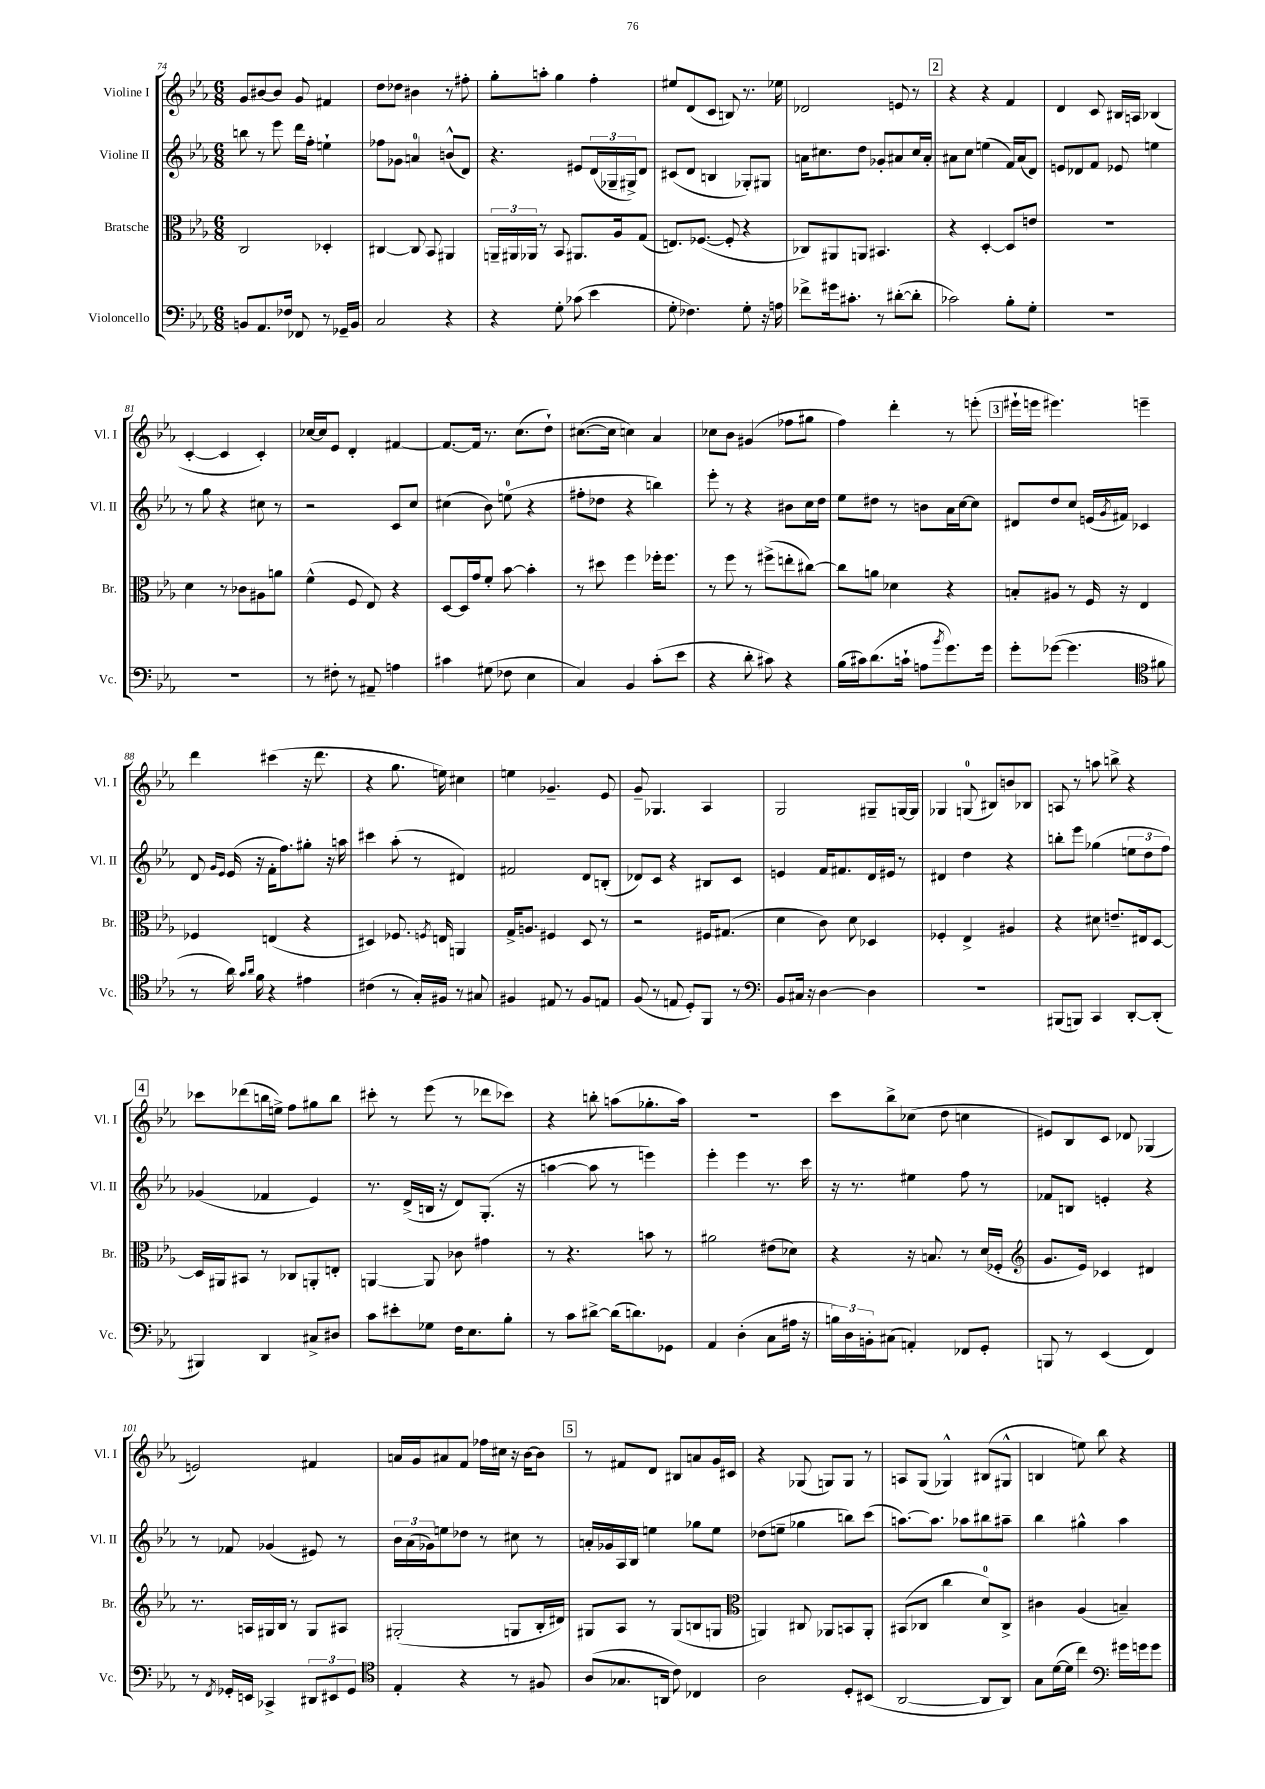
<<
\new StaffGroup <<
\new Staff = "s0" \with { instrumentName = "Violine I" shortInstrumentName = "Vl. I" } {
    \clef treble \key ees \major \numericTimeSignature \time 6/8
    g'8 bis'8~ bis'8 g'8 fis'4 |
    d''8 des''8 bis'4 r8 fis''8-. |
    g''8-. a''8-. g''4 f''4-. |
    eis''8 d'8( c'8 b8) r8. ees''16 |
    des'2 e'8 r8 |
    \mark \markup { \box "2" } r4 r4 f'4 |
    d'4 c'8 bis16 a16 bes4( |
    c'4~-. c'4 c'4-.) |
    ces''16~ ces''16 ees'8 d'4-. fis'4~ |
    fis'8.~ fis'16 r8. c''8.( d''8-!) |
    cis''8.~( cis''16 c''4) aes'4 |
    ces''8 bes'8 gis'4( fes''8 gis''8 |
    f''4) d'''4-. r8 e'''8-.( |
    \mark \markup { \box "3" } eis'''16-! e'''16 eis'''4.) e'''4-- |
    d'''4 cis'''4( r16 d'''8. |
    r4 g''8. e''16) cis''4 |
    e''4 ges'4.-- ees'8 |
    g'8-- ges4. aes4 |
    g2 gis8-- g16~ g16 |
    ges4 g8-0( bis8) b'8 bes8 |
    a8 r8 a''8 b''8-> r4 |
    \mark \markup { \box "4" } ces'''8 des'''8( b''16 e''16->) f''8 gis''8 b''8 |
    cis'''8-. r8 ees'''8( r8 des'''8 ces'''8) |
    r4 b''8-. a''8( ges''8.-. a''16) |
    R2. |
    c'''8 bes''8-> ces''8( d''8 c''4 |
    eis'8) bes8 c'8 des'8 ges4( |
    e'2) fis'4 |
    a'16 g'16 ais'8 f'8 fes''16 cis''16 r16 bes'16~ bes'8 |
    \mark \markup { \box "5" } r8 fis'8 d'8 bis8 a'8 g'16 cis'16 |
    r4 ges8( g8) g8 r8 |
    a8 g8( ges4-^) bis8( gis8-^ |
    b4 e''8) bes''8 r4 \bar "|." |
}
\new Staff = "s1" \with { instrumentName = "Violine II" shortInstrumentName = "Vl. II" } {
    \clef treble \key ees \major \numericTimeSignature \time 6/8
    b''8 r8 ees'''8 d'''16 f''16-. e''4-! |
    fes''8 ges'8 a'4-0 b'8-^( d'8) |
    r4. eis'8 \tuplet 3/2 { d'16( ges16-- gis16->) } d'8 |
    cis'8( d'8 b4 ges8-.) gis8 |
    a'16 cis''8. d''8 ges'8-. ais'8 cis''16 ais'16-. |
    \mark \markup { \box "2" } ais'8 c''8 e''4( f'16) ais'16( d'8) |
    e'8 des'8 f'8 ees'8 e''4 |
    r8 g''8 r4 cis''8 r8 |
    r2 c'8 c''8 |
    cis''4( bes'8) e''8-0( r4 |
    fis''8-. des''8 r4 b''4) |
    ees'''8-. r8 r4 bis'8 c''16 d''16 |
    ees''8 dis''8 r8 b'8 aes'16 c''16~ c''8 |
    \mark \markup { \box "3" } dis'8 d''8 c''8 e'16( \acciaccatura { g'8 } fis'16) ces'4 |
    d'8 \grace { g'16 ees'16 } ees'16( r16 f'16-. f''8.) gis''8-. r16 a''16 |
    cis'''4 aes''8-.( r8 dis'4) |
    fis'2 d'8 b8-.( |
    des'8) c'8 r4 bis8 c'8 |
    e'4 f'16 fis'8. d'16 eis'16 r8 |
    dis'4 d''4 r4 |
    b''8-. ees'''8 ges''4( \tuplet 3/2 { e''8 d''8 f''8) } |
    \mark \markup { \box "4" } ges'4( fes'4 ees'4) |
    r8. d'16->( b16 r16 d'8) g8.-.( r16 |
    a''4~ a''8 r8 e'''4) |
    ees'''4-. ees'''4 r8. c'''16 |
    r16 r8. eis''4 f''8 r8 |
    fes'8 b8 e'4-. r4 |
    r8 fes'8 ges'4( eis'8) r8 |
    \tuplet 3/2 { bes'16 aes'16( ges'16) } e''8 des''8 r8 cis''8 r8 |
    \mark \markup { \box "5" } a'16-. ges'16 aes16 bes16 e''4 ges''8 e''8 |
    des''8( e''8-- ges''4 b''8) c'''8( |
    a''8.~) a''8. aes''8 bis''8 ais''8-- |
    bes''4 gis''4-^ aes''4 \bar "|." |
}
\new Staff = "s2" \with { instrumentName = "Bratsche" shortInstrumentName = "Br." } {
    \clef alto \key ees \major \numericTimeSignature \time 6/8
    c2 des4-. |
    cis4~ cis8 bes,8 ais,4 |
    \tuplet 3/2 { a,16-- ais,16 aes,16 } r8 bes,8 ais,8. aes16 g8( |
    e8.) fes8.~( fes8-. r4 |
    ces8) ais,8 a,8 bis,4. |
    \mark \markup { \box "2" } r4 d4~-. d8 e'8 |
    R2. |
    d'4 r8 ces'8 ais8 a'8 |
    f'4-^( f8 ees8) r4 |
    d8~ d16 g'16 f'8-. bes'8~ bes'4-. |
    r8 dis''8 f''4 fes''16-. fes''8. |
    r8 f''8 r8 fis''8->( e''8-. cis''8~) |
    cis''8 a'8 des'4 r4 |
    \mark \markup { \box "3" } b8-. ais8 r8 f16 r16 ees4 |
    fes4 e4( r4 |
    dis4) fes8. \acciaccatura { f8 } e16 a,4 |
    g16-> a8. fis4 d8 r8 |
    r2 fis16 gis8.( |
    d'4 c'8) d'8 des4 |
    fes4-. ees4-> ais4 |
    r4 dis'8 e'8.-- eis16 d8~ |
    \mark \markup { \box "4" } d16 ais,16 bis,8 r8 ces8 a,8-. e8-. |
    a,4~ a,8 ces'8 gis'4 |
    r8 r4. b'8 r8 |
    ais'2 eis'8( des'8) |
    r4 r16 b8. r8 d'16( fes16-. |
    \clef treble g'8. ees'16) ces'4 dis'4 |
    r8. a16 gis16 bes16 r8 gis8 ais8 |
    gis2-.( g8 bes16-. dis'16) |
    \mark \markup { \box "5" } gis8 aes8 r8 gis8( b8 g8 |
    \clef alto a,4) cis8 aes,8 b,8 aes,8-. |
    bis,8( ces8 c''4 d'8-0) ces8-> |
    cis'4 aes4( b4--) \bar "|." |
}
\new Staff = "s3" \with { instrumentName = "Violoncello" shortInstrumentName = "Vc." } {
    \clef bass \key ees \major \numericTimeSignature \time 6/8
    b,8 aes,8. fes16 fes,8 r8 ges,16-- b,16 |
    c2 r4 |
    r4 g8-. ces'8( ees'4 |
    g8-. fes4.) g8-. r16 a16 |
    fes'8-> gis'16 cis'8.-. r8 dis'8~-.( dis'8-. |
    \mark \markup { \box "2" } ces'2) bes8-. g8-. |
    R2. |
    R2. |
    r8 fis8-. r8 ais,8-- a4 |
    cis'4 gis8( fes8 ees4 |
    c4) bes,4 c'8-.( ees'8 |
    r4 d'8-. cis'8) r4 |
    bes16( cis'16) d'8.( c'16-! a8 \acciaccatura { bes'8 } g'8.) g'16 |
    \mark \markup { \box "3" } g'8-. ges'8~( ges'4. \clef tenor fis'8 |
    r8 aes'16) \grace { g'16 aes'16 } f'16 r4 eis'4 |
    cis'4( r8 g16-.) fis16 r8 gis8 |
    fis4 eis8 r8 fis8 e8 |
    f8( r8 e8 d8-.) f,8 r8 |
    \clef bass bes,8 cis16 r16 d4~ d4 |
    R2. |
    bis,,8( b,,8) c,4 d,8~-. d,8-.( |
    \mark \markup { \box "4" } bis,,4) d,4 cis8-> dis8 |
    c'8 eis'8-. ges8 f16 ees8. bes8-. |
    r8 c'8 dis'8~-> dis'16( d'8.) ges,8 |
    aes,4 d4-.( c8 ais16 r16 |
    \tuplet 3/2 { b16) d16 b,16-. } cis8( a,4-.) fes,8 g,8-. |
    b,,8 r8 ees,4( f,4) |
    r8 \acciaccatura { f,8 } ges,16-. e,16 ces,4-> \tuplet 3/2 { dis,8 eis,8 ges,8 } |
    \clef tenor ees4-. r4 r8 fis8 |
    \mark \markup { \box "5" } aes8( ges8. a,16 c'8) ces4 |
    aes2 d8-. bis,8( |
    aes,2~ aes,8 aes,8) |
    g8 d'16~( d'16 c''4) \clef bass gis'16 g'16 g'8 \bar "|." |
}
>>
>>
\layout { \context { \Score currentBarNumber = #74 } }
